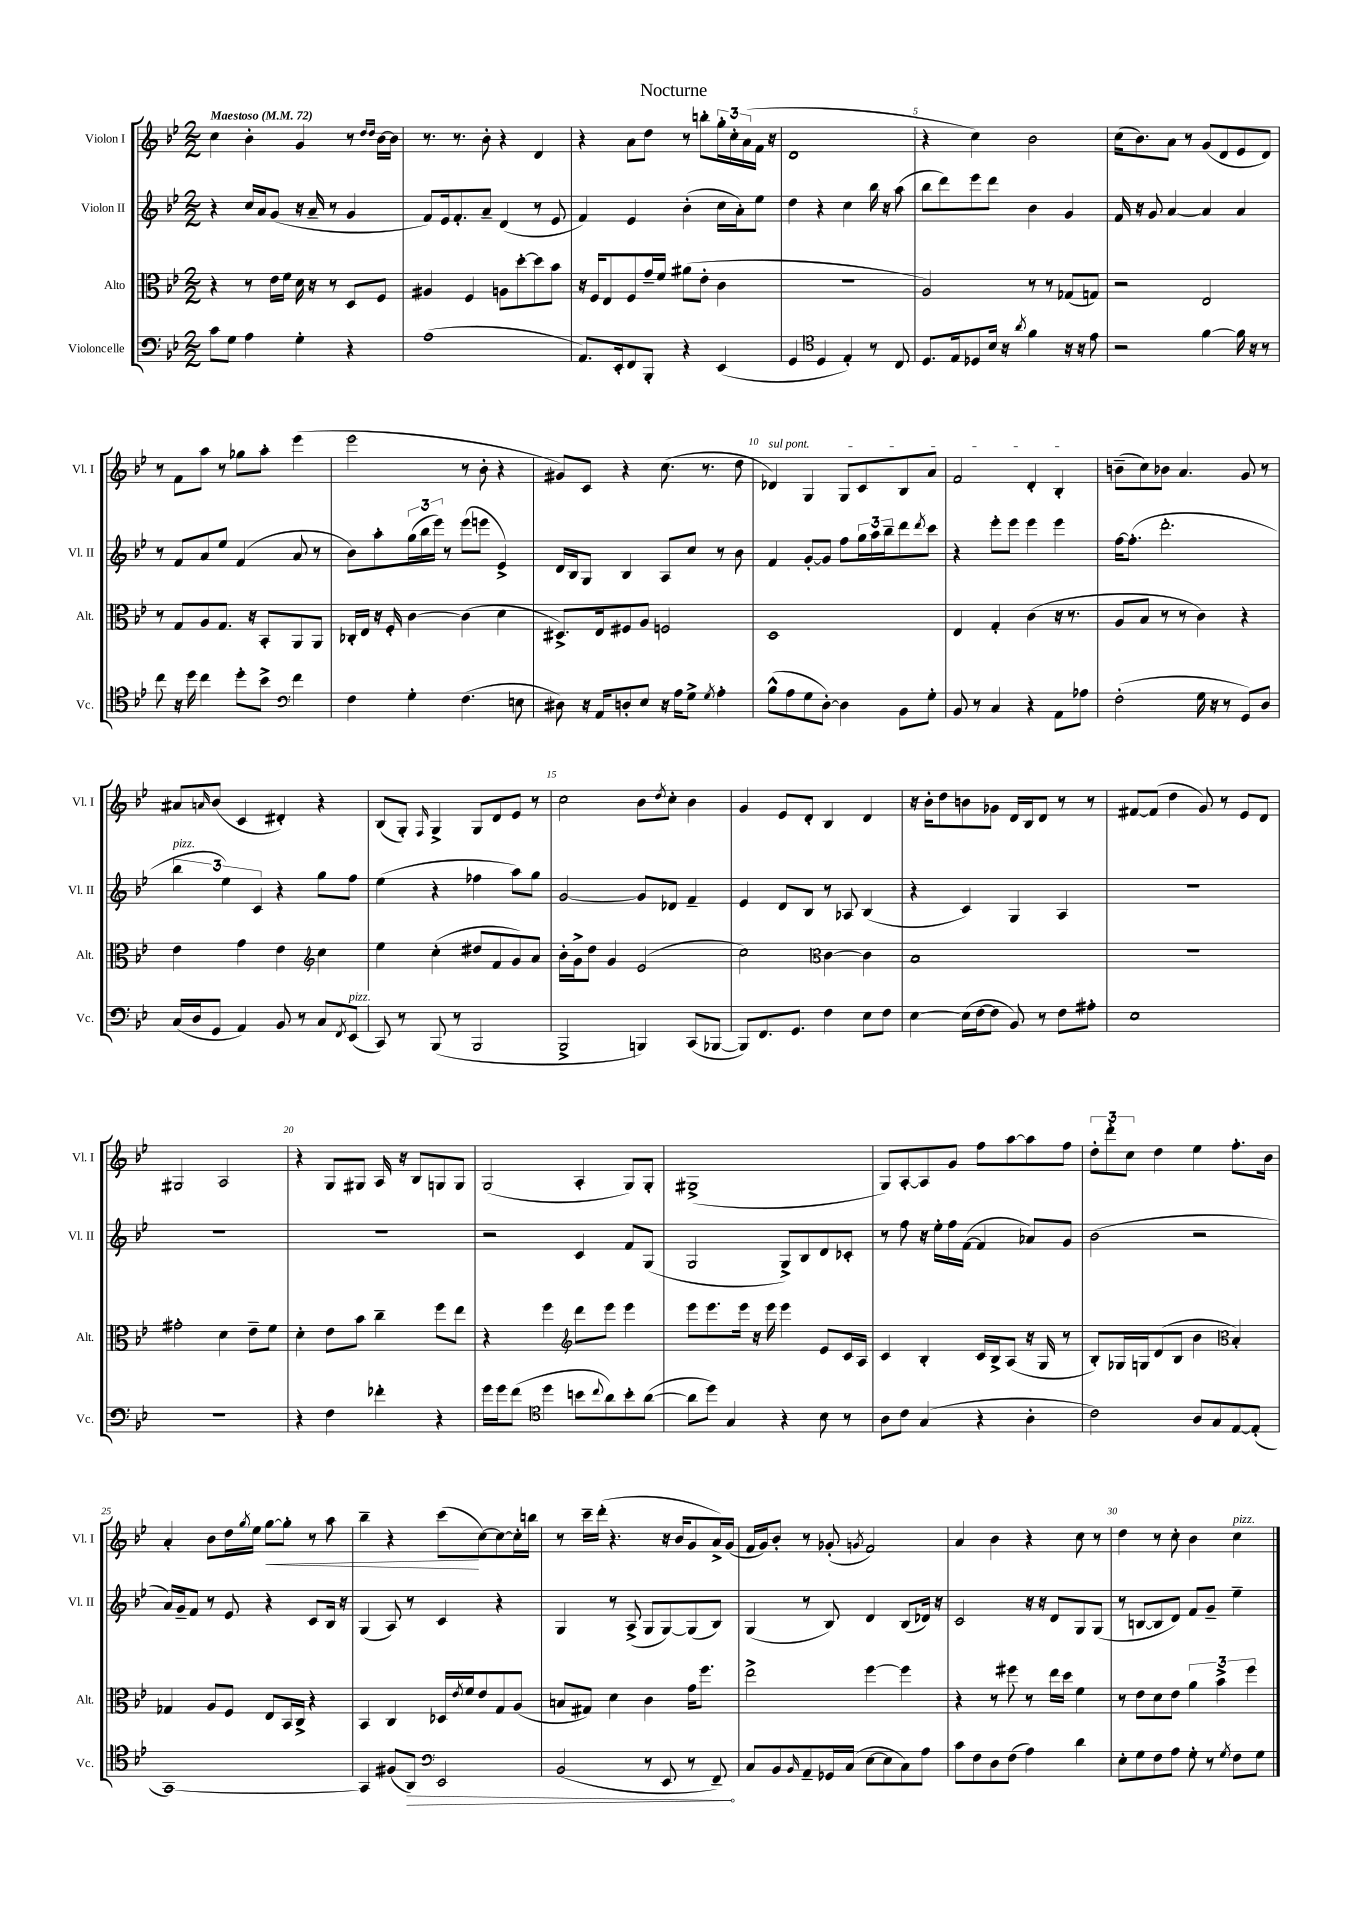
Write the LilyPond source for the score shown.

\header { title = "Nocturne" }
<<
\new StaffGroup <<
\new Staff = "s0" \with { instrumentName = "Violon I" shortInstrumentName = "Vl. I" } {
    \clef treble \key bes \major \numericTimeSignature \time 2/2 \tempo "Maestoso" 4 = 72
    c''4 bes'4-. g'4 r8 \grace { d''16 d''16 } bes'16~ bes'16 |
    r8. r8. bes'8-. r4 d'4 |
    r4 a'8 d''8 r8 b''8-. \tuplet 3/2 { g''16-. c''16-. a'16( } f'16 r16 |
    d'1 |
    r4 c''4) bes'2 |
    c''16( bes'8.) a'8 r8 g'8( d'8 ees'8 d'8) |
    r8 f'8 a''8 r8 ges''8 a''8-. ees'''4( |
    ees'''2 r8 bes'8-. r4 |
    gis'8) c'8 r4 c''8.( r8. d''8 |
    \once \override TextSpanner.bound-details.left.text = \markup { \italic "sul pont." } des'4\startTextSpan) g4 g8 c'8 bes8 a'8 |
    f'2 d'4-. bes4-.\stopTextSpan |
    b'8--( c''8) bes'8 a'4. g'8 r8 |
    ais'8 \grace { a'16 } bes'8( c'4 dis'4-.) r4 |
    bes8( g8-.) \grace { f16 } g4-> g8 d'8 ees'8 r8 |
    c''2 bes'8 \acciaccatura { d''8 } c''8-. bes'4 |
    g'4 ees'8 d'8-. bes4 d'4 |
    r16 bes'16-. d''8 b'8 ges'8 d'16 bes16 d'8 r8 r8 |
    fis'8~ fis'8( d''4 g'8) r8 ees'8 d'8 |
    gis2 a2 |
    r4 g8 gis8 a16 r16 bes8 g8 g8 |
    g2( a4-. g8) g8-. |
    gis1->( |
    g8) a8~-. a8 g'8 f''8 a''8~ a''8 f''8 |
    \tuplet 3/2 { d''8-. d'''8-. c''8 } d''4 ees''4 f''8.-. bes'16 |
    a'4-. bes'8 d''16 \acciaccatura { g''8 } ees''16 g''8~\< g''8-. r8 a''8 |
    bes''4-- r4 c'''8\!( c''8~) c''8~ c''16-. b''16 |
    r8 c'''16-- d'''16-.( r4. r16 bes'16 g'8 a'16->) g'16( |
    f'16 g'16) bes'8-. r8 ges'8-.( \acciaccatura { g'8 } f'2) |
    a'4 bes'4 r4 c''8 r8 |
    d''4 r8 c''8-. bes'4 c''4^\markup { \italic "pizz." } \bar "|." |
}
\new Staff = "s1" \with { instrumentName = "Violon II" shortInstrumentName = "Vl. II" } {
    \clef treble \key bes \major \numericTimeSignature \time 2/2
    r4 c''16 a'16 g'8( r16 a'16-- r8 g'4 |
    f'8) ees'16 f'8.-. a'8-- d'4( r8 ees'8 |
    f'4) ees'4 bes'4-.( c''16 a'16-.) ees''8 |
    d''4 r4 c''4 bes''16 r16 a''8( |
    bes''8 d'''8) ees'''8 d'''8 bes'4 g'4 |
    f'16 r16 g'8 a'4~ a'4 a'4 |
    r8 f'8 a'8 ees''8 f'4( a'8 r8 |
    bes'8) a''8-. \tuplet 3/2 { g''16( bes''16 ees'''16) } r8 ees'''8( e'''8 ees'4->) |
    d'16 bes16 g8 bes4 a8 c''8 r8 bes'8 |
    f'4 g'8~-. g'8 f''8 \tuplet 3/2 { g''16 a''16 bes''16-- } d'''8 \acciaccatura { d'''8 } c'''8 |
    r4 ees'''8-. ees'''8 ees'''4 ees'''4 |
    f''16~ f''8.-.( d'''2.-. |
    \tuplet 3/2 { bes''4^\markup { \italic "pizz." } ees''4) c'4 } r4 g''8 f''8 |
    ees''4( r4 fes''4 a''8) g''8 |
    g'2~ g'8 des'8 f'4-- |
    ees'4 d'8 bes8 r8 aes8 bes4( |
    r4 c'4) g4 a4 |
    R1 |
    R1 |
    R1 |
    r2 c'4 f'8 g8( |
    g2 g8->) bes8 d'8 ces'8-. |
    r8 f''8 r16 ees''16-. f''16 f'16~( f'4 aes'8) g'8 |
    bes'2( r2 |
    a'16) g'16-- f'8 r8 ees'8 r4 c'8 bes16 r16 |
    g4( a8) r8 c'4 r4 |
    g4 r8 a8->( g8 g8~) g8( bes8) |
    g4( r8 bes8) d'4 bes8( des'16) r16 |
    c'2 r16 r16 d'8 g8 g8( |
    r8 b8~ b8 d'8) f'8 g'8-- ees''4-- \bar "|." |
}
\new Staff = "s2" \with { instrumentName = "Alto" shortInstrumentName = "Alt." } {
    \clef alto \key bes \major \numericTimeSignature \time 2/2
    r4 r8 ees'16 f'16 d'16 r16 r8 d8 f8 |
    ais4 f4 a8 d''8~-. d''8 bes'8 |
    r16 f16 ees8 f8 g'16-- f'16 ais'8( ees'8-. c'4 |
    R1 |
    a2) r8 r8 ges8( g8) |
    r2 ees2 |
    r8 g8 a8 g8. r16 bes,8-. a,8 a,8 |
    ces16-. ees16 r16 f16-. c'4~ c'4( d'4 |
    dis8.->) ees16 fis8 a8 f2 |
    d1 |
    ees4 g4-. c'4( r16 r8. |
    a8 bes8 r8 r8 c'4) r4 |
    ees'4 g'4 ees'4 \clef treble c''4 |
    ees''4 c''4-.( dis''8 f'8 g'8) a'8 |
    bes'16-. g'16-> d''8 g'4 ees'2( |
    c''2) \clef alto c'4~ c'4 |
    bes1 |
    r1 |
    gis'2-. d'4 ees'8-- f'8 |
    d'4-. ees'8 bes'8 c''4-- f''8 ees''8 |
    r4 f''4 \clef treble d'''8 ees'''8 ees'''4 |
    ees'''8 ees'''8. ees'''16 r16 ees'''16 ees'''4 ees'8 c'16 a16 |
    c'4 bes4-. c'16 bes16-> a8( r16 g16 r8 |
    bes8-.) ges16 g16 d'8( bes8 bes'4 \clef alto bes4-.) |
    ges4 a8 f8 ees8 bes,16 c16-> r4 |
    bes,4 c4 des16 \acciaccatura { ees'8 } f'16 ees'8 g8 a8( |
    b8 gis8) d'4 c'4 g'16 f''8. |
    ees''2-> f''4~ f''4 |
    r4 r8 fis''8 r8 ees''16 d''16 f'4 |
    r8 ees'8 d'8 ees'8 \tuplet 3/2 { a'4 bes'4-> f''4 } \bar "|." |
}
\new Staff = "s3" \with { instrumentName = "Violoncelle" shortInstrumentName = "Vc." } {
    \clef bass \key bes \major \numericTimeSignature \time 2/2
    c'8 g8 a4 g4-. r4 |
    a1( |
    a,8.) ees,16-. f,8 bes,,8-. r4 ees,4( |
    g,4 \clef tenor d4 ees4-.) r8 c8 |
    d8. ees16 des8 bes16 r16 \acciaccatura { a'8 } f'4 r16 r16 ees'8 |
    r2 f'4~ f'16 r16 r8 |
    c''8 r16 d''16 c''4 d''8-. bes'8-> \clef bass f'4 |
    f4 g4-. f4.( e8 |
    dis8) r16 a,16 d8-. ees8 r16 a16 g8-> \acciaccatura { g8 } a4-. |
    bes8-^( a8 g8 d8~-.) d4 bes,8 g8-. |
    bes,8 r8 c4 r4 a,8 aes8 |
    f2-.( g16 r16 r8 g,8) d8 |
    c16( d16 g,8 a,4) bes,8 r8 c8 \acciaccatura { f,8 } ees,8^\markup { \italic "pizz." }( |
    c,8) r8 bes,,8( r8 bes,,2 |
    bes,,2-> b,,4) c,8( bes,,8~ |
    bes,,8) f,8. g,8. f4 ees8 f8 |
    ees4~ ees16( f16~ f8 bes,8) r8 f8 ais8-. |
    ees1 |
    R1 |
    r4 f4 fes'4-. r4 |
    g'16 g'16 f'8( \clef tenor d''4 b'8 \appoggiatura { c''8 } a'8) b'8-. a'8~( |
    a'8 d''8) g4 r4 bes8 r8 |
    a8 c'8 g4( r4 a4-. |
    c'2) a8 g8 ees8~ ees8-.( |
    g,1~) |
    g,4 fis8( \once \override Hairpin.circled-tip = ##t a,8\>) \clef bass ees,2 |
    bes,2( r8 ees,8 r8 f,8--\!) |
    c8 bes,8 \grace { bes,16 } a,8-- ges,16 c16( ees8~ ees8 c8) a8 |
    c'8 f8 d8 f8( a4) d'4 |
    ees8-. g8 f8 a8 g8-. r8 \acciaccatura { g8 } f8 g8 \bar "|." |
}
>>
>>
\layout { \context { \Score \override BarNumber.break-visibility = ##(#f #t #t) barNumberVisibility = #(every-nth-bar-number-visible 5) } }
